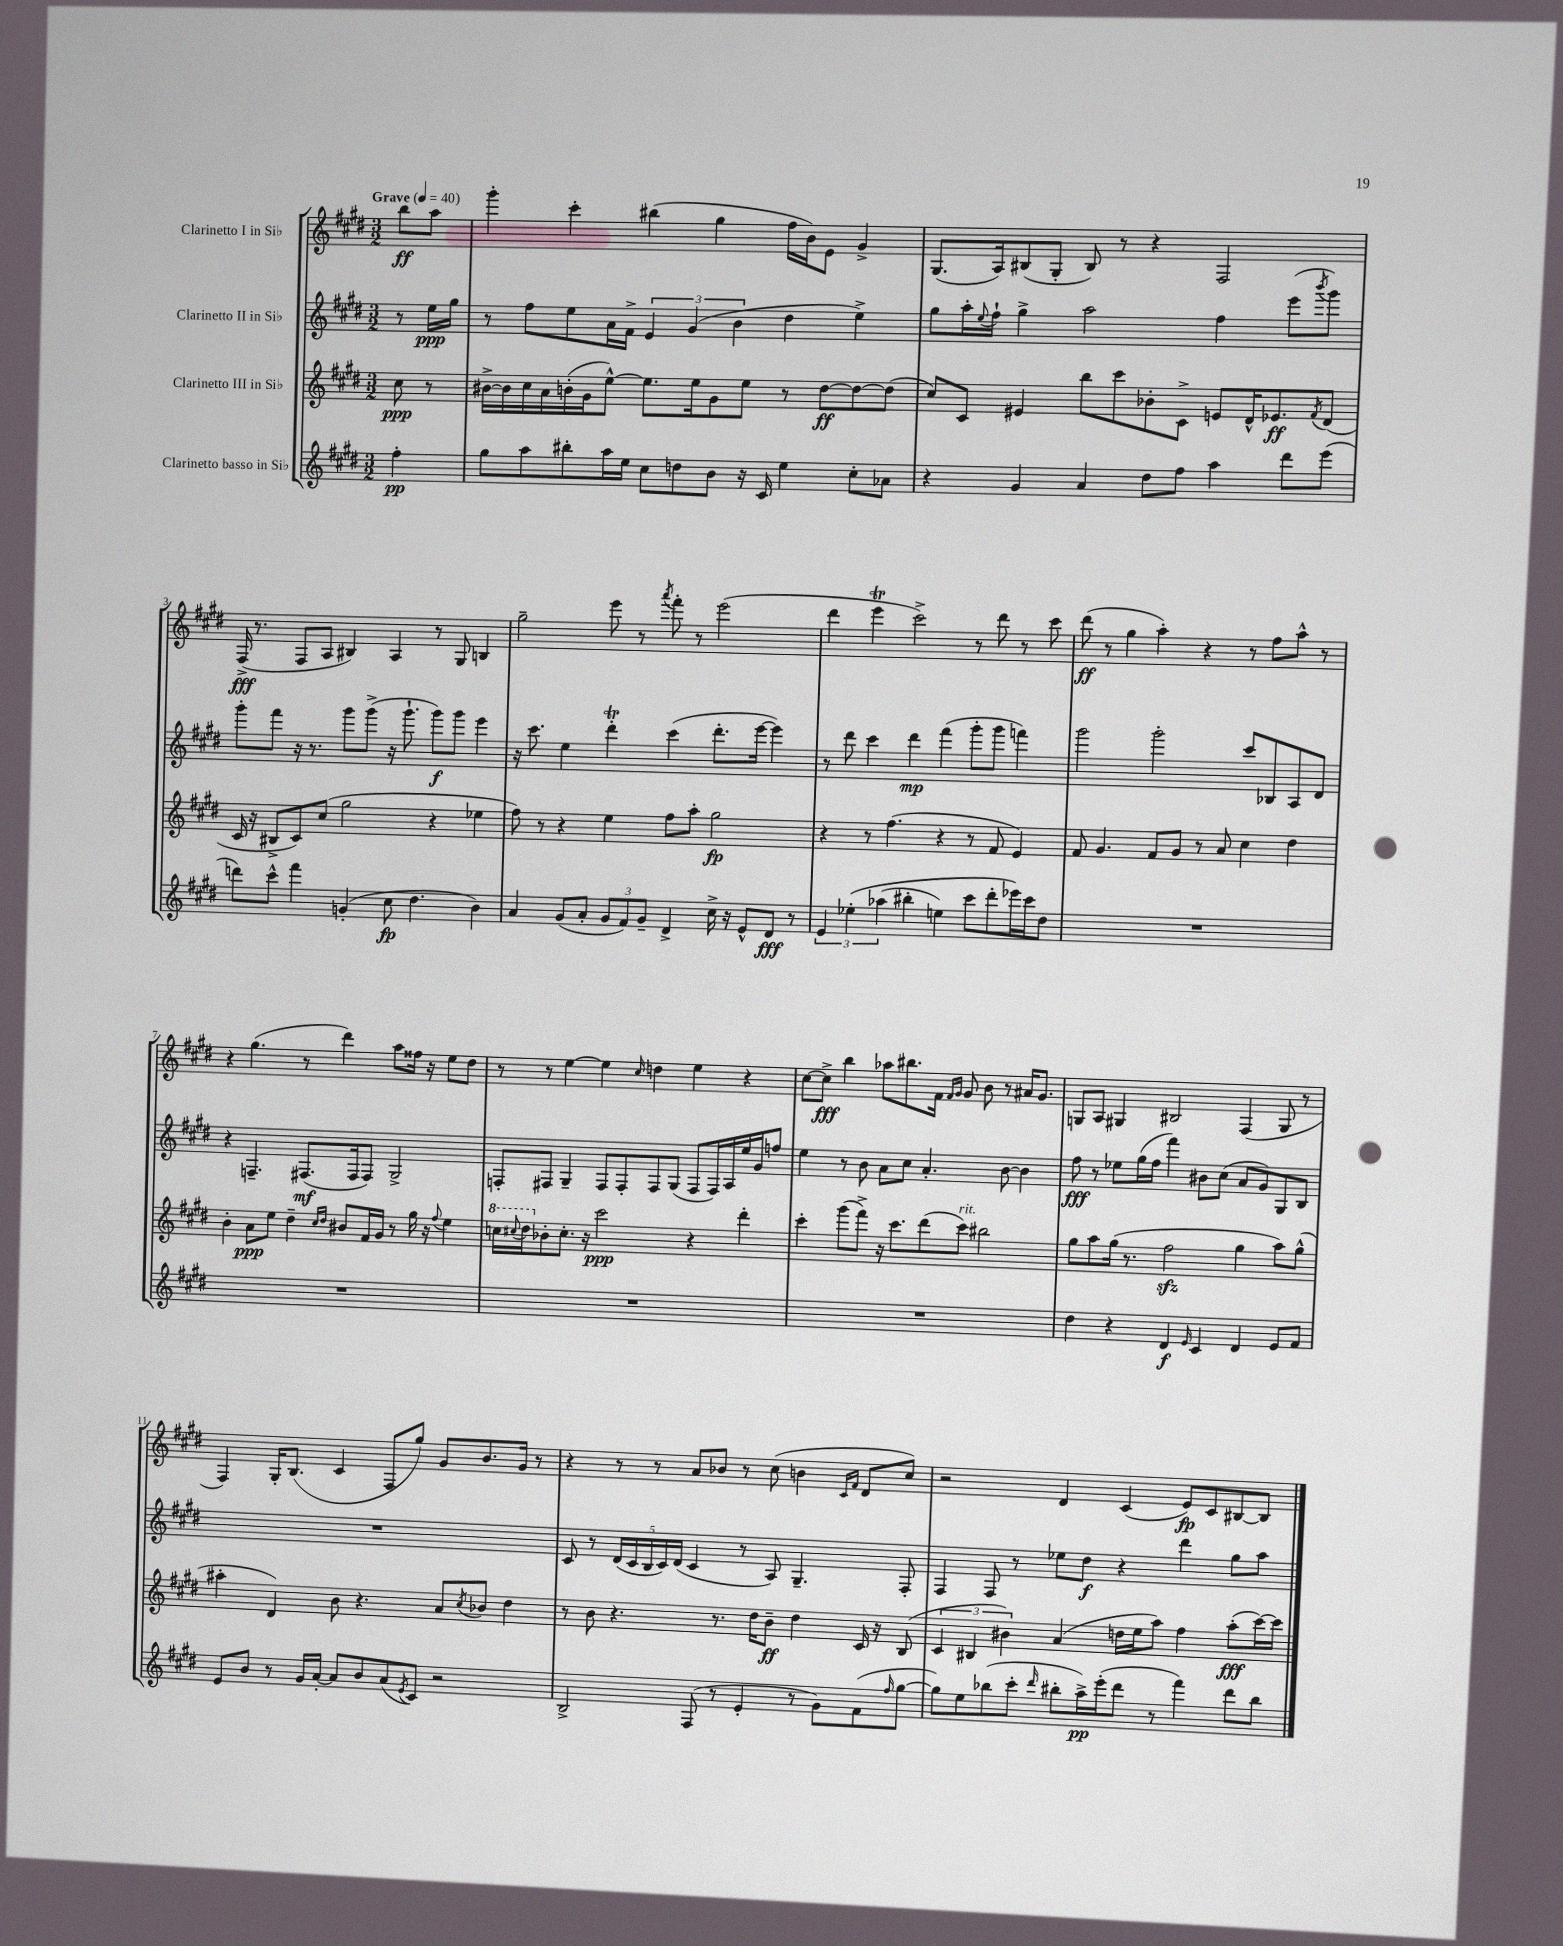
<<
\new StaffGroup <<
\new Staff = "s0" \with { instrumentName = "Clarinetto I in Sib" } {
    \clef treble \key e \major \numericTimeSignature \time 3/2 \partial 4 \tempo "Grave" 4 = 40
    b''8\ff a''8 |
    gis'''4-. cis'''4-. bis''4( gis''4 fis''16 b'16) e'8 gis'4-> |
    gis8.( a16) bis8( gis8-. bis8) r8 r4 fis2 |
    fis16->\fff( r8. fis8 a8 bis4) a4 r8 gis8 b4 |
    gis''2-- e'''8 r8 \acciaccatura { a'''8 } fis'''8-. r8 e'''2( |
    dis'''4 e'''4\trill cis'''2->) r8 dis'''8 r8 cis'''8 |
    dis'''8\ff( r8 gis''4 a''4-.) r4 r8 fis''8 a''8-^ r8 |
    r4 gis''4.( r8 dis'''4) a''8 fisis''16 r16 e''8 dis''8 |
    r8 r8 e''4~ e''4 \grace { cis''16 } d''4 e''4 r4 |
    cis''8~ cis''8->\fff b''4 aes''8 bis''8. fis'16 \grace { fis'16 gis'16 } gis'8 b'8 r8 ais'16 gis'8. |
    g8 a8 gis4 bis2 fis4( gis8 r8 |
    fis4) gis16-. b8.( cis'4 fis8 gis''8) gis'8 b'8. gis'16 r8 |
    r4 r8 r8 a'8 bes'8 r8 cis''8( b'4 \grace { cis'16 fis'16 } dis'8 cis''8) |
    r2 dis'4 cis'4( e'8\fp) cis'8 bis8~ bis8 \bar "|." |
}
\new Staff = "s1" \with { instrumentName = "Clarinetto II in Sib" } {
    \clef treble \key e \major \numericTimeSignature \time 3/2 \partial 4
    r8 e''16\ppp gis''16 |
    r8 fis''8 e''8 a'16 fis'16-> \tuplet 3/2 { e'4 gis'4( b'4 } dis''4 e''4->) |
    gis''8 a''16-. \appoggiatura { e''8 } fis''16-! gis''4-> a''2 fis''4 e'''8( \acciaccatura { b'''8 } gis'''8) |
    gis'''8-. fis'''8 r16 r8. gis'''8 gis'''8->( r16 gis'''8.-! gis'''8\f) gis'''8 e'''4 |
    r16 cis'''8. e''4 dis'''4-.\trill cis'''4( dis'''8.-. e'''16~ e'''4) |
    r8 dis'''8 cis'''4 dis'''4\mp fis'''4( gis'''8-. gis'''8 f'''4) |
    gis'''2 gis'''2-. cis'''8 bes8 a8 dis'8 |
    r4 f4.-- fis8.\mf( fis16 fis8) gis2-> |
    f8-. fis8 gis4-- fis8 fis8-. fis8 gis8( fis8 fis16) a16 e''16 gis'16 f''8 |
    e''4 r8 b'8 a'8 cis''8 a'4.-. b'8~ b'4 |
    fis''8\fff r8 ees''8 gis''16( fis''16 fis'''4) bis'8 cis''8( a'8 gis'8) gis8 b8 |
    R1. |
    cis'8 r8 \tuplet 5/4 { dis'16( cis'16 b16 cis'16) dis'16( } cis'4 r8 a8) gis4.-- fis8-. |
    fis4 fis8 r8 ees''8 dis''8\f r4 dis'''4 gis''8 a''8 \bar "|." |
}
\new Staff = "s2" \with { instrumentName = "Clarinetto III in Sib" } {
    \clef treble \key e \major \numericTimeSignature \time 3/2 \partial 4
    cis''8\ppp r8 |
    bis'16~-> bis'16 cis''16 a'16 b'16-.( gis'16 e''8~-^) e''8. e''16 gis'8 e''8 r8 dis''8~\ff dis''8~ dis''8( |
    cis''8) cis'8 eis'4 b''8 cis'''8 bes'8-. cis'8-> e'8 dis'16-^ ees'8.\ff \acciaccatura { fis'8 } dis'8( |
    cis'16 r16 bis8-> cis'8) cis''8( gis''2 r4 ees''4 |
    fis''8) r8 r4 e''4 fis''8 a''8-. gis''2\fp |
    r4 r8 fis''4.( r4 r8 fis'8 e'4) |
    fis'8 gis'4. fis'8 gis'8 r8 a'8 cis''4 dis''4 |
    b'4-. a'8\ppp e''8 dis''4-- \grace { cis''16 dis''16 } bis'8 fis'16 gis'16 r8 gis''16 r16 \appoggiatura { fis''8 } e''4 |
    \ottava #1 c'''16 \appoggiatura { cis'''8 } dis'''16 \ottava #0 bes'8-. cis''8.-. r16 cis'''2\ppp r4 dis'''4-. |
    cis'''4-. gis'''8( fis'''8->) r16 cis'''8. dis'''8( cis'''8^\markup { \italic "rit." }) bis''2 |
    gis''8 a''8 gis''16( r8. fis''2\sfz gis''4 a''8) gis''8-^( |
    ais''4-. dis'4) b'8 r4. a'8 \acciaccatura { cis''8 } bes'8 dis''4 |
    r8 b'8 r4. r8. dis''16 b'8--\ff dis''4 cis'16 r16 b8( |
    \tuplet 3/2 { cis'4 bis4 bis'4) } a'4( d''16 e''16 a''8) fis''4 a''8-.\fff( cis'''16~) cis'''16 \bar "|." |
}
\new Staff = "s3" \with { instrumentName = "Clarinetto basso in Sib" } {
    \clef treble \key e \major \numericTimeSignature \time 3/2 \partial 4
    fis''4-.\pp |
    gis''8 a''8 bis''8-. a''16 e''16 cis''8 d''8 b'8 r16 cis'16 e''4 cis''8-. aes'8 |
    r4 gis'4 a'4 dis''8 fis''8 a''4 dis'''8 e'''8( |
    d'''8) cis'''8-^ fis'''4 g'4-.( cis''8\fp dis''4. b'4) |
    a'4 gis'8( a'8-. \tuplet 3/2 { gis'8 fis'8) gis'8-- } dis'4-> cis''16-> r16 e'8-^ dis'8\fff r8 |
    \tuplet 3/2 { e'4 ees''4-.\( aes''4( } bis''4-. e''4) cis'''8 dis'''8-. ees'''16\) cis'''16 dis''8 |
    R1. |
    R1. |
    R1. |
    R1. |
    dis''4 r4 dis'4\f \grace { e'16 } cis'4 dis'4 e'8 fis'8 |
    e'8 b'8 r8 gis'16 a'16~-. a'8 b'8 a'8( \acciaccatura { e'8 } cis'8) r2 |
    b2-> fis8( r8 e'4-. r8 gis'8) fis'8( \grace { fis''16 } gis''8~ |
    gis''8) e''8 bes''8( cis'''8-. \grace { dis'''16 } bis''8-. a''16->\pp) e'''16-.( dis'''8 r8 fis'''4) dis'''8 bis''8 \bar "|." |
}
>>
>>
